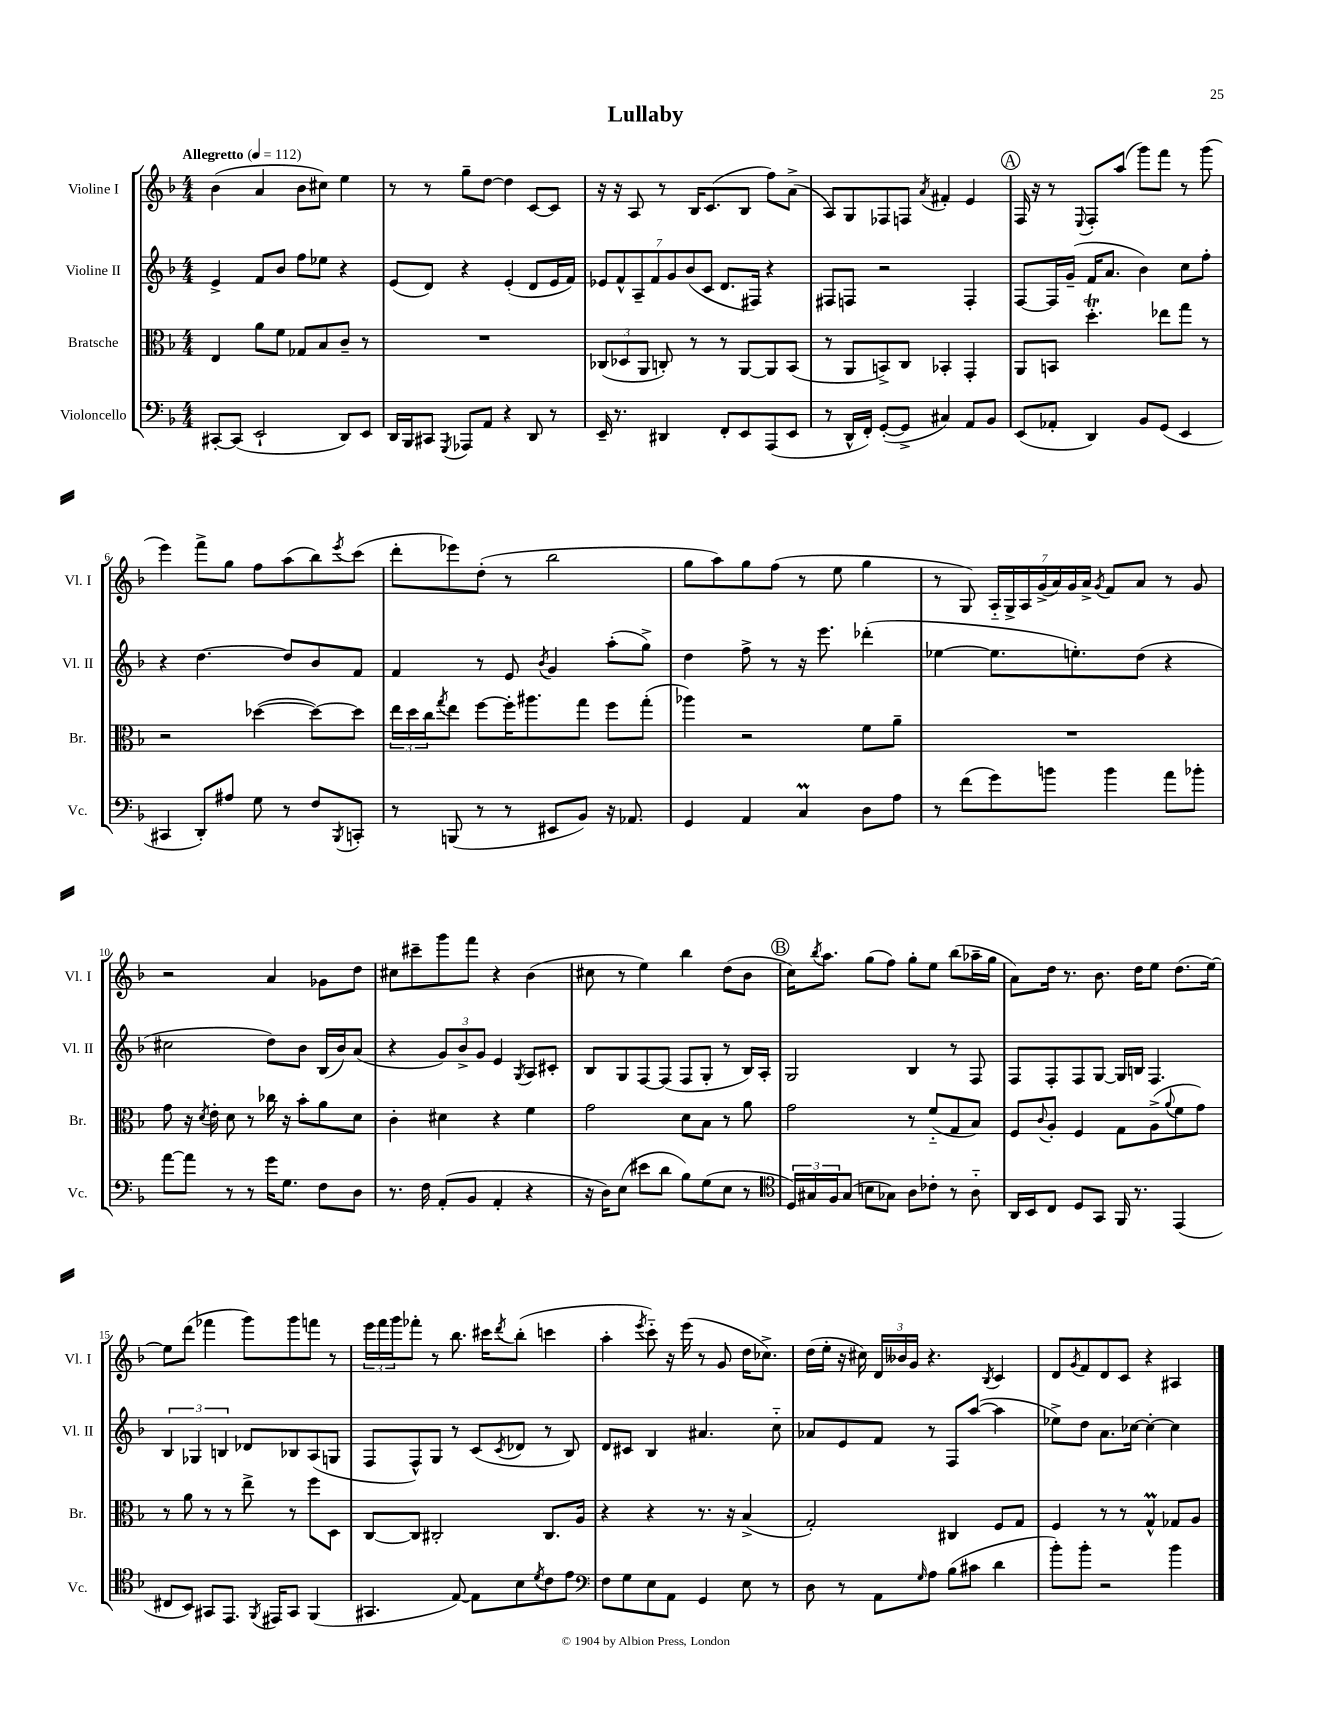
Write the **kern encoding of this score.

**kern	**kern	**kern	**kern
*staff4	*staff3	*staff2	*staff1
*clefF4	*clefC3	*clefG2	*clefG2
*k[b-]	*k[b-]	*k[b-]	*k[b-]
*M4/4	*M4/4	*M4/4	*M4/4
*MM112	*MM112	*MM112	*MM112
[8CC#'/L	4E/	4e^/	(4b-\
(8CC#/]J	.	.	.
2EE`/	8a\L	8f/L	4a/
.	8f\J	8b-/J	.
.	8G-/L	8ff\L	8b-\L
.	8B-/	8ee-\J	8cc#\J)
8DD/L)	8c~/J	4r	4ee\
8EE/J	8r	.	.
=	=	=	=
16DD/LL	1r	(8e/L	8r
16BBB-/J	.	.	.
8CC#/J	.	8d/J)	8r
8qGGG/	.	.	.
8AAA-/L	.	4r	8gg~\L
8AA/J	.	.	[8dd\J
4r	.	(4e'/	4dd\]
8DD/	.	8d/L	[8c/L
8r	.	16e/L	8c/]J
.	.	16f/JJ)	.
=	=	=	=
16EE~/	(12C-/L	14e-/L	16r
8.r	.	.	16r
.	.	14f^^/	.
.	12D-/	.	.
.	.	.	8A/
.	.	14A~/	.
.	12AA/J	.	.
.	.	14f/	.
4DD#/	8C'/)	.	8r
.	.	14g/	.
.	.	(14b-/	.
.	8r	.	16B-/LK
.	.	14c/J	.
.	.	.	(8.c/
8FF'/L	8r	8.d/L	.
8EE/	[8AA/L	.	8B-/J
.	.	16F#/Jk)	.
(8AAA/	8AA/]	4r	8ff\L)
8EE/J	(8BB-/J	.	(8a^\J
=	=	=	=
8r	8r	8F#/L	8A/L)
16DD^^/LL	8AA/L	8F/J	8G/
16FF'/JJ)	.	.	.
([8GG'/L	8BB^/)	2r	8F-/
8GG^/]J	8C/J	.	8F/J
.	.	.	8qa/
4C#/)	4BB-'/	.	4f#'/
8AA/L	4GG'/	4F'/	4e/
8BB-/J	.	.	.
=	=	=	=
(8EE/L	8AA/L	[8F/L	16F/
.	.	.	16r
8AA-'/J	8BB/J	16F/]L	8r
.	.	(16g~/JJ	.
.	.	.	8qqE/
4DD/)	4.dd'\	16f/LK	8F'/L
.	.	8.a/J	.
.	.	.	(8aa/J
8BB-/L	.	4b-\)	8ggg\L)
(8GG/J	8ee-\L	.	8fff\J
4EE/	8gg\J	8cc\L	8r
.	8r	8ff'\J	(8ggg\
=	=	=	=
4CC#/	2r	4r	4eee\)
8DD'/L)	.	[4.dd\	8fff^\L
8A#/J	.	.	8gg\J
8G\	([4dd-\	.	8ff\L
8r	.	8dd/]L	(8aa\
8F/L	8dd-\_L)	8b-/	8bb-\)
8qBBB-/	.	.	8qeee/
8CC'/J	8dd-\]J	8f/J	(8ccc\J
=	=	=	=
8r	24ee\LL	4f/	8ddd'\L
.	24dd\	.	.
.	24cc\J	.	.
.	8qgg/	.	.
(8BBB/	8ee\J	.	8eee-\)
8r	[8ff\L	8r	(8dd'\J
8r	16ff'\]K	8e/	8r
.	8.aa#\	.	.
.	.	8qb-/	.
8EE#/L	.	4g/	2bb-\
8BB-/J)	8gg\J	.	.
16r	8ff\L	(8aa'\L	.
8.AA-/	.	.	.
.	(8gg'\J	8gg^\J)	.
=	=	=	=
4GG/	4aa-\)	4dd\	8gg\L
.	.	.	8aa\)
4AA/	2r	8ff^\	8gg\
.	.	8r	(8ff\J
4C/	.	16r	8r
.	.	8.eee\	.
.	.	.	8ee\
8D\L	8f\L	(4ddd-'\	4gg\
8A\J	8a~\J	.	.
=	=	=	=
8r	1r	[4ee-\	8r
(8f\L	.	.	8G/)
8g\)	.	8.ee-\]L	28A'~/LL
.	.	.	28G^/
.	.	.	28A/
.	.	.	(28g^/
8b\J	.	.	.
.	.	.	28a/)
.	.	.	28g/
.	.	8.ee'\)	.
.	.	.	28a^/JJ
.	.	.	8qg/
4b\	.	.	8f/L
.	.	(8dd\J	8a/J
8a\L	.	4r	8r
8b-'\J	.	.	8g/
=	=	=	=
[8a\L	8g\	2cc#\	2r
8a\]J	16r	.	.
.	8qd/	.	.
.	16e'\	.	.
8r	8d\	.	.
8r	8r	.	.
16g\LK	16cc-\	8dd\L)	4a/
8.G\J	16r	.	.
.	8b-'\L	8b-\J	.
8F\L	8a\	(16B-/LL	8g-\L
.	.	16b-/J)	.
8D\J	8d\J	(8a/J	8dd\J
=	=	=	=
8.r	4c'\	4r	8cc#\L
.	.	.	8ccc#~\
16F\	.	.	.
(8AA'/L	4d#\	12g/L)	8ggg\
.	.	12b-^/	.
8BB-/J	.	.	8fff\J
.	.	12g/J	.
4AA'/	4r	4e/	4r
.	.	8qG/	.
4r	4f\	8A/L	(4b-\
.	.	8c#'/J	.
=	=	=	=
16r	2g\	8B-/L	8cc#\
16D\LK)	.	.	.
(8E\J	.	8G/	8r
8e#\L	.	[8F/	4ee\)
8d\J	.	(8F/]J	.
8B-\L)	8d\L	8F/L	4bb-\
(8G\	8B-\J	8G'/J	.
8E\J	8r	8r	(8dd\L
8r	8a\	16B-/LL)	8b-\J
.	.	16A'/JJ	.
=	=	=	=
*clefC4	*	*	*
24D/LL)	2g\	2G/	16cc\LK)
24G#/	.	.	.
.	.	.	8qbb-/
.	.	.	8.aa\J
24F/J	.	.	.
(8G#/J	.	.	.
8B\L	.	.	(8gg\L
8G-\J)	.	.	8ff\J)
8A\L	8r	4B-/	8gg'\L
8c-'\J	(8f'~/L	.	8ee\J
8r	8G/	8r	(8bb-\L
8A'~\	8B-/J)	8F/	16aa-~\L
.	.	.	16gg\JJ
=	=	=	=
16AA/LL	8F/L	8F/L	8a\L)
16BB-/J	.	.	.
.	8qqc/	.	.
8C/J	8A'/J	8F'/	16dd\Jk
.	.	.	8.r
8D/L	4F/	8F/	.
8GG/J	.	[8G/J	8.b-\
16FF/	8G\L	16G/]LL	.
8.r	.	16B/JJ	16dd\LK
.	(8A^\	4.F/	8ee\J
.	8qqa/	.	.
(4EE/	8f\	.	(8.dd\L
.	8g\J)	.	.
.	.	.	[16ee\Jk)
=	=	=	=
8C#/L	8r	6B-/	8ee\]L
8BB-/J)	8a\	.	(8ddd\J
.	.	6G-/	.
8GG#/L	8r	.	4fff-\
.	.	6B/	.
8.EE/J	8r	.	.
.	8ee^\	8d-/L	8ggg\L)
8qFF/	.	.	.
16EE#/LK	.	.	.
8GG#/J	8r	8B-/	8ggg\
(4FF/	8ff\L	(8A/	8fff\J
.	8D\J	8G/J	8r
=	=	=	=
4.GG#/	[8C/L	8F/L	24eee\LL
.	.	.	24fff\
.	.	.	24ggg\J
.	8C/]J	8F^^/)	8fff-'\J
.	2C#'/	8G/J	8r
[8E/)	.	8r	8.bb-\
8E\]L	.	(8c/L	.
.	.	.	16ccc#\LK
.	.	8qc/	8qddd/
8B-\	.	8d-/J	(8bb-'\J
8qd/	.	.	.
8c\	8.C#/L	8r	4ccc\
8e\J	.	8B-/)	.
.	16A/Jk	.	.
=	=	=	=
*clefF4	*	*	*
8F\L	4r	8d/L	4aa'\
8G\	.	8c#/J	.
.	.	.	8qeee/
8E\	4r	4B-/	8ccc'~\)
8AA\J	.	.	16r
.	.	.	(16eee\
4GG/	8.r	4.a#/	8r
.	.	.	8g/
.	16r	.	.
8E\	(4B-^/	.	16dd\LK
.	.	.	8.cc-^\J)
8r	.	8cc'~\	.
=	=	=	=
8D\	2G'/)	8a-/L	(16dd\LL
.	.	.	16ee'\JJ
8r	.	8e/	16r
.	.	.	16cc#\)
8AA\L	.	8f/J	24d/LL
.	.	.	24b--/
.	.	.	24g/JJ
16qqG/	.	.	.
8A\J	.	8r	4.r
(8B-\L	4C#/	8F/L	.
8c#\J	.	([8aa/J	.
.	.	.	8qB-/
4d\	8F/L	4aa\]	4c/
.	8G/J	.	.
=	=	=	=
8b-'\L)	4F/	8ee-^\L)	8d/L
.	.	.	8qg/
8b-'\J	.	8dd\J	8f/
2r	8r	8.a\L	8d/
.	8r	.	8c/J
.	.	[16cc-\Jk	.
.	4G^^/	4cc-'\_	4r
4b-\	8G-/L	4cc-\]	4A#/
.	8A/J	.	.
==	==	==	==
*-	*-	*-	*-
